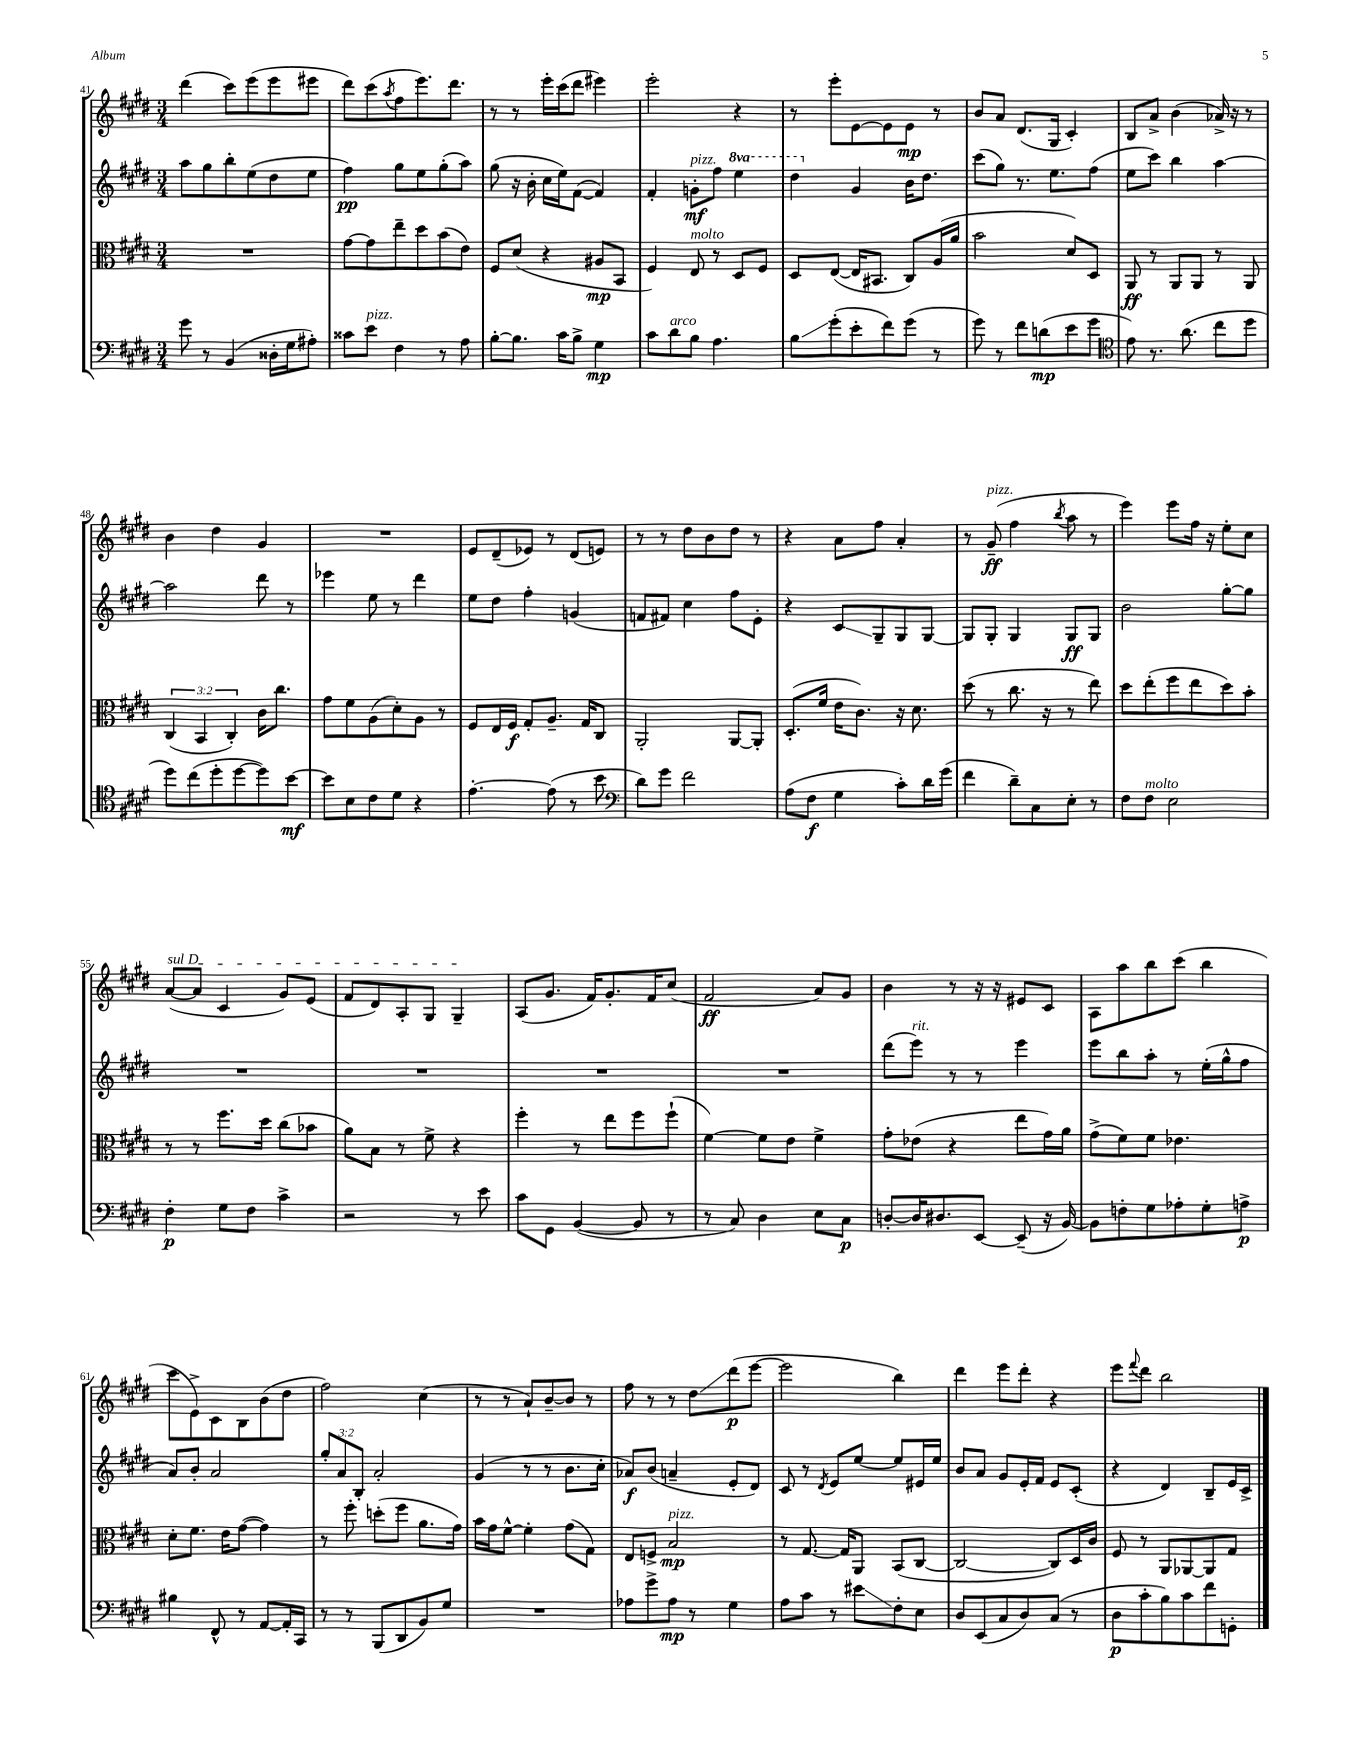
<<
\new StaffGroup <<
\new Staff = "s0" {
    \clef treble \key e \major \numericTimeSignature \time 3/4
    dis'''4( cis'''8) e'''8( e'''8 eis'''8 |
    dis'''8) cis'''8( \acciaccatura { a''8 } fis''8 e'''8.) dis'''8. |
    r8 r8 e'''16-. cis'''16( dis'''8 eis'''4) |
    e'''2-. r4 |
    r8 e'''8-. e'8~ e'8 e'8\mp r8 |
    b'8 a'8 dis'8.( gis16 cis'4-.) |
    b8 a'8-> b'4( aes'16->) r16 r8 |
    b'4 dis''4 gis'4 |
    R2. |
    e'8 dis'8--( ees'8) r8 dis'8( e'8) |
    r8 r8 dis''8 b'8 dis''8 r8 |
    r4 a'8 fis''8 a'4-. |
    r8 gis'8--\ff^\markup { \italic "pizz." }( fis''4 \acciaccatura { b''8 } a''8 r8 |
    e'''4) e'''8 fis''16 r16 e''8-. cis''8 |
    \once \override TextSpanner.bound-details.left.text = \markup { \italic "sul D" } a'8~\startTextSpan( a'8 cis'4 gis'8) e'8( |
    fis'8 dis'8) a8-. gis8 gis4--\stopTextSpan |
    a8( gis'8. fis'16) gis'8.-. fis'16 cis''8( |
    fis'2\ff a'8) gis'8 |
    b'4 r8 r16 r16 eis'8 cis'8 |
    a8 a''8 b''8 cis'''8( b''4 |
    cis'''8 e'8->) cis'8 b8 b'8( dis''8 |
    fis''2) cis''4( |
    r8 r8 a'8-!) b'8~-- b'8 r8 |
    fis''8 r8 r8 dis''8\glissando dis'''8\p( e'''8~ |
    e'''2 b''4) |
    dis'''4 e'''8 dis'''8-. r4 |
    e'''8 \appoggiatura { fis'''8 } dis'''8 b''2 \bar "|." |
}
\new Staff = "s1" {
    \clef treble \key e \major \numericTimeSignature \time 3/4 \override Staff.TupletNumber.text = #tuplet-number::calc-fraction-text \set Staff.ottavationMarkups = #ottavation-simple-ordinals
    a''8 gis''8 b''8-. e''8( dis''8 e''8 |
    fis''4\pp) gis''8 e''8 gis''8-.( a''8) |
    gis''8( r16 b'16-. cis''16 e''16) fis'8~( fis'4) |
    fis'4-. g'8-.\mf^\markup { \italic "pizz." } fis''8 \ottava #1 e'''4 |
    dis'''4 \ottava #0 gis'4 b'16 dis''8. |
    cis'''8( gis''8) r8. e''8. fis''8( |
    e''8 cis'''8) b''4 a''4~ |
    a''2 dis'''8 r8 |
    ees'''4 e''8 r8 dis'''4 |
    e''8 dis''8 fis''4-. g'4( |
    f'8 fis'8) cis''4 fis''8 e'8-. |
    r4 cis'8\glissando gis8-- gis8 gis8~ |
    gis8 gis8-. gis4 gis8\ff gis8 |
    b'2 gis''8~-. gis''8 |
    R2. |
    R2. |
    R2. |
    R2. |
    dis'''8( e'''8^\markup { \italic "rit." }) r8 r8 e'''4 |
    e'''8 b''8 a''8-. r8 e''16-.( gis''16-^ fis''8 |
    a'8) b'8-. a'2 |
    \tuplet 3/2 { gis''8-. a'8 b8-. } a'2-. |
    gis'4( r8 r8 b'8. cis''16-. |
    aes'8\f) b'8( a'4-- e'8-. dis'8) |
    cis'8 r8 \acciaccatura { dis'8 } e'8 e''8~ e''8 eis'16 e''16 |
    b'8 a'8 gis'8 e'16-. fis'16 e'8 cis'8-.( |
    r4 dis'4) b8-- e'16 cis'16-> \bar "|." |
}
\new Staff = "s2" {
    \clef alto \key e \major \numericTimeSignature \time 3/4 \override Staff.TupletNumber.text = #tuplet-number::calc-fraction-text
    R2. |
    gis'8~ gis'8 e''8-- dis''8 b'8( e'8) |
    fis8 dis'8( r4 ais8\mp b,8 |
    fis4) e8^\markup { \italic "molto" } r8 dis8 fis8 |
    dis8 e8~( e16 bis,8. cis8) a16( a'16 |
    b'2 dis'8) dis8 |
    a,8\ff r8 a,8 a,8 r8 a,8 |
    \tuplet 3/2 { cis4( b,4 cis4-.) } cis'16 cis''8. |
    gis'8 fis'8 a8( dis'8-.) a8 r8 |
    fis8 e16 fis16\f gis8-. a8.-- gis16 cis8 |
    a,2-. a,8~ a,8-. |
    dis8.-.( fis'16 e'16 cis'8.) r16 dis'8. |
    dis''8( r8 cis''8. r16 r8 e''8) |
    dis''8 e''8-.( fis''8 e''8 dis''8) b'8-. |
    r8 r8 fis''8. dis''16 cis''8( bes'8 |
    a'8) b8 r8 fis'8-> r4 |
    fis''4-. r8 e''8 fis''8 fis''8-!( |
    fis'4~) fis'8 e'8 fis'4-> |
    gis'8-. ees'8( r4 e''8 gis'16) a'16 |
    gis'8->( fis'8) fis'8 ees'4. |
    dis'8-. fis'8. e'16 gis'8~( gis'4) |
    r8 fis''8-. d''8-.( fis''8 a'8. gis'16) |
    b'16 gis'16 fis'8~-^ fis'4-. gis'8( gis8) |
    e8 f8-> b2\mp^\markup { \italic "pizz." } |
    r8 gis8.~ gis16 a,8 b,8( cis8~ |
    cis2~ cis8) dis16 cis'16 |
    fis8 r8 a,8 aes,8~ aes,8 gis8 \bar "|." |
}
\new Staff = "s3" {
    \clef bass \key e \major \numericTimeSignature \time 3/4
    gis'8 r8 b,4( disis16-. gis16 ais8-.) |
    cisis'8 e'8^\markup { \italic "pizz." } fis4 r8 a8 |
    b8~-. b8. cis'16 b8-> gis4\mp |
    cis'8 dis'8^\markup { \italic "arco" } b8 a4. |
    b8\glissando gis'8-.( e'8-. fis'8) gis'8( r8 |
    gis'8) r8 fis'8 d'8\mp( e'8 gis'8 |
    \clef tenor e'8) r8. a'8.( cis''8 dis''8 |
    dis''8) cis''8( dis''8-. dis''8~ dis''8) b'8~\mf |
    b'8 b8 cis'8 dis'8 r4 |
    e'4.~-. e'8( r8 b'8 |
    \clef bass dis'8) gis'8 fis'2 |
    a8( fis8\f gis4 cis'8-.) dis'16 gis'16( |
    fis'4 dis'8--) cis8 e8-. r8 |
    fis8 fis8^\markup { \italic "molto" } e2 |
    fis4-.\p gis8 fis8 cis'4-> |
    r2 r8 e'8 |
    cis'8 gis,8 b,4~( b,8 r8 |
    r8 cis8) dis4 e8 cis8\p |
    d8~-. d16 dis8. e,8~ e,8--( r16 b,16~) |
    b,8 f8-. gis8 aes8-. gis8-. a8->\p |
    bis4 fis,8-^ r8 a,8~ a,16-. cis,16 |
    r8 r8 b,,8( dis,8 b,8) gis8 |
    R2. |
    aes8 gis'8-> aes8\mp r8 gis4 |
    a8 cis'8 r8 eis'8\glissando fis8-. e8 |
    dis8 e,8( cis8 dis8) cis8( r8 |
    dis8\p cis'8-. b8) cis'8 fis'8 g,8-. \bar "|." |
}
>>
>>
\layout { \context { \Score currentBarNumber = #41 } }
